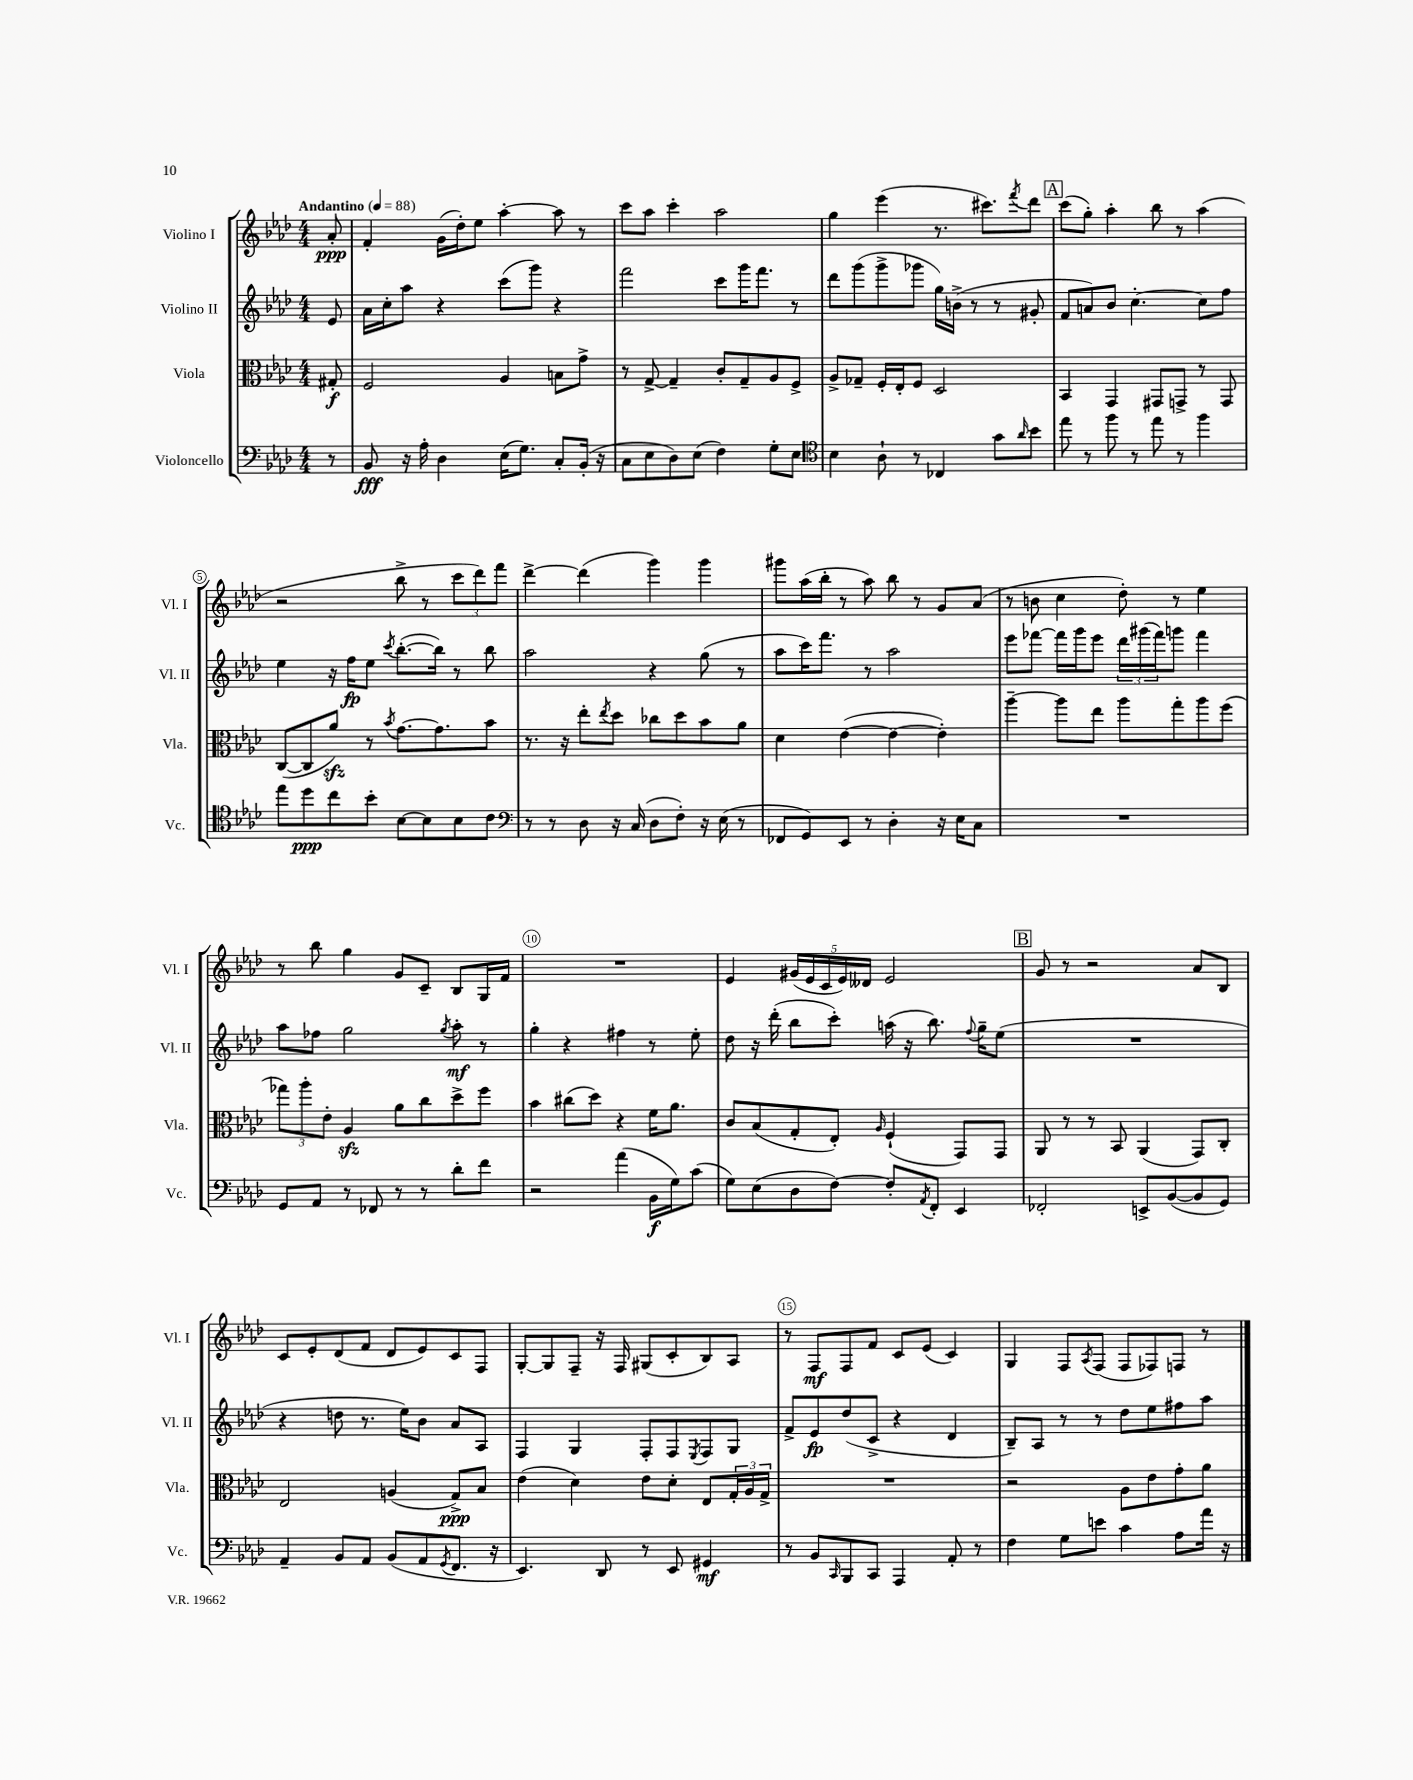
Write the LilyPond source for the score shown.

<<
\new StaffGroup <<
\new Staff = "s0" \with { instrumentName = "Violino I" shortInstrumentName = "Vl. I" } {
    \clef treble \key aes \major \numericTimeSignature \time 4/4 \partial 8 \tempo "Andantino" 4 = 88
    aes'8-.\ppp |
    f'4-. g'16( des''16-.) ees''8 aes''4~-. aes''8 r8 |
    c'''8 aes''8 c'''4-. aes''2 |
    g''4 ees'''4( r8. cis'''8.) \acciaccatura { f'''8 } des'''8 |
    \mark \markup { \box "A" } c'''8( g''8-.) aes''4-. bes''8 r8 aes''4( |
    r2 bes''8-> r8 \tuplet 3/2 { c'''8 des'''8) f'''8 } |
    des'''4~-> des'''4( g'''4) g'''4 |
    gis'''8 aes''16( bes''16-. r8 aes''8) bes''8 r8 g'8 aes'8( |
    r8 b'8 c''4 des''8-.) r8 ees''4 |
    r8 bes''8 g''4 g'8 c'8-- bes8 g16 f'16 |
    R1 |
    ees'4 \tuplet 5/4 { gis'16( ees'16 c'16 ees'16) deses'16 } ees'2 |
    \mark \markup { \box "B" } g'8 r8 r2 aes'8 bes8 |
    c'8 ees'8-. des'8( f'8 des'8 ees'8) c'8 f8 |
    g8~-. g8 f8-- r16 f16 gis8( c'8-. bes8) aes8 |
    r8 f8\mf f8 f'8 c'8 ees'8( c'4) |
    g4 f8 \acciaccatura { aes8 } f8( f8 fes8) f8 r8 \bar "|." |
}
\new Staff = "s1" \with { instrumentName = "Violino II" shortInstrumentName = "Vl. II" } {
    \clef treble \key aes \major \numericTimeSignature \time 4/4 \partial 8
    ees'8 |
    aes'16 c''16-. aes''8 r4 c'''8( g'''8) r4 |
    f'''2 c'''8 g'''16 f'''8. r8 |
    des'''8 g'''8( g'''8-> ges'''8 g''16) b'16->( r8 r8 gis'8-. |
    \mark \markup { \box "A" } f'8 a'8) bes'8 c''4.~-. c''8 f''8 |
    ees''4 r16 f''16\fp ees''8 \acciaccatura { c'''8 } bes''8.~-.( bes''16) r8 bes''8 |
    aes''2 r4 g''8( r8 |
    aes''8 c'''16) f'''8. r8 aes''2 |
    ees'''8 fes'''8~ fes'''16 g'''16 ees'''8 \tuplet 3/2 { des'''16 gis'''16( fes'''16) } g'''8 fes'''4 |
    aes''8 fes''8 g''2 \acciaccatura { g''8 } aes''8-.\mf r8 |
    g''4-. r4 fis''4 r8 ees''8-. |
    des''8 r16 des'''16-.( bes''8 c'''8-.) a''16( r16 bes''8.) \appoggiatura { f''8 } g''16-- ees''8( |
    \mark \markup { \box "B" } R1 |
    r4 d''8 r8. ees''16) bes'8 aes'8 aes8 |
    f4 g4 f8-. f8 \acciaccatura { ees8 } f8 g8 |
    f'8-> ees'8\fp des''8( c'8-> r4 des'4 |
    bes8--) aes8 r8 r8 des''8 ees''8 fis''8 aes''8 \bar "|." |
}
\new Staff = "s2" \with { instrumentName = "Viola" shortInstrumentName = "Vla." } {
    \clef alto \key aes \major \numericTimeSignature \time 4/4 \partial 8
    gis8-.\f |
    f2 aes4 b8 g'8-> |
    r8 g8~-> g4-- c'8-. g8-- aes8 f8-> |
    aes8-> ges8-- f16-. ees16-. f8 des2 |
    \mark \markup { \box "A" } bes,4 g,4 gis,8 g,8-> r8 g,8 |
    c8~( c8 aes'8\sfz) r8 \acciaccatura { bes'8 } g'8.~ g'8. bes'8 |
    r8. r16 ees''8-. \acciaccatura { ees''8 } des''8 ces''8 des''8 bes'8 aes'8 |
    des'4 ees'4~( ees'4~ ees'4-.) |
    aes''4~-- aes''8 ees''8 aes''8 g''8-. aes''8 f''8( |
    \tuplet 3/2 { ges''8) aes''8-. ees'8-. } aes4\sfz aes'8 c''8 des''8-> f''8 |
    bes'4 cis''8( des''8) r4 f'16 aes'8. |
    c'8 bes8( g8-. ees8-.) \grace { aes16 } f4-!( g,8) g,8 |
    \mark \markup { \box "B" } aes,8 r8 r8 bes,8 aes,4( g,8) c8-. |
    ees2 a4( g8->\ppp) bes8 |
    ees'4( des'4) ees'8 des'8-. ees8 \tuplet 3/2 { g16-. aes16 g16-> } |
    R1 |
    r2 aes8 ees'8 g'8-. aes'8 \bar "|." |
}
\new Staff = "s3" \with { instrumentName = "Violoncello" shortInstrumentName = "Vc." } {
    \clef bass \key aes \major \numericTimeSignature \time 4/4 \partial 8
    r8 |
    bes,8\fff r16 aes16-. des4 ees16( g8.) c8-. bes,16-.( r16 |
    c8 ees8 des8) ees8( f4) g8-. ees8 |
    \clef tenor bes4 aes8-! r8 ces4 g'8 \grace { aes'16 } bes'8 |
    \mark \markup { \box "A" } ees''8 r8 f''8 r8 ees''8 r8 f''4 |
    ees''8 des''8\ppp c''8 bes'8-. bes8~ bes8 bes8 c'8 |
    \clef bass r8 r8 des8 r16 c16( des8 f8-.) r16 ees16( r8 |
    fes,8 g,8) ees,8 r8 des4-. r16 ees16 c8 |
    R1 |
    g,8 aes,8 r8 fes,8 r8 r8 des'8-. f'8 |
    r2 aes'4( bes,16\f g16) c'8( |
    g8) ees8( des8 f8~) f8-. \acciaccatura { aes,8 } f,8-. ees,4 |
    \mark \markup { \box "B" } fes,2-. e,8-> bes,8~( bes,8 g,8) |
    aes,4-- bes,8 aes,8 bes,8( aes,8 \acciaccatura { g,8 } f,8. r16 |
    ees,4.) des,8 r8 ees,8 gis,4\mf |
    r8 bes,8 \grace { c,16 } bes,,8 c,8 aes,,4 aes,8-. r8 |
    f4 g8 e'8 c'4 aes8 aes'16 r16 \bar "|." |
}
>>
>>
\layout { \context { \Score \override BarNumber.break-visibility = ##(#f #t #t) barNumberVisibility = #(every-nth-bar-number-visible 5) \override BarNumber.stencil = #(make-stencil-circler 0.1 0.3 ly:text-interface::print) } }
